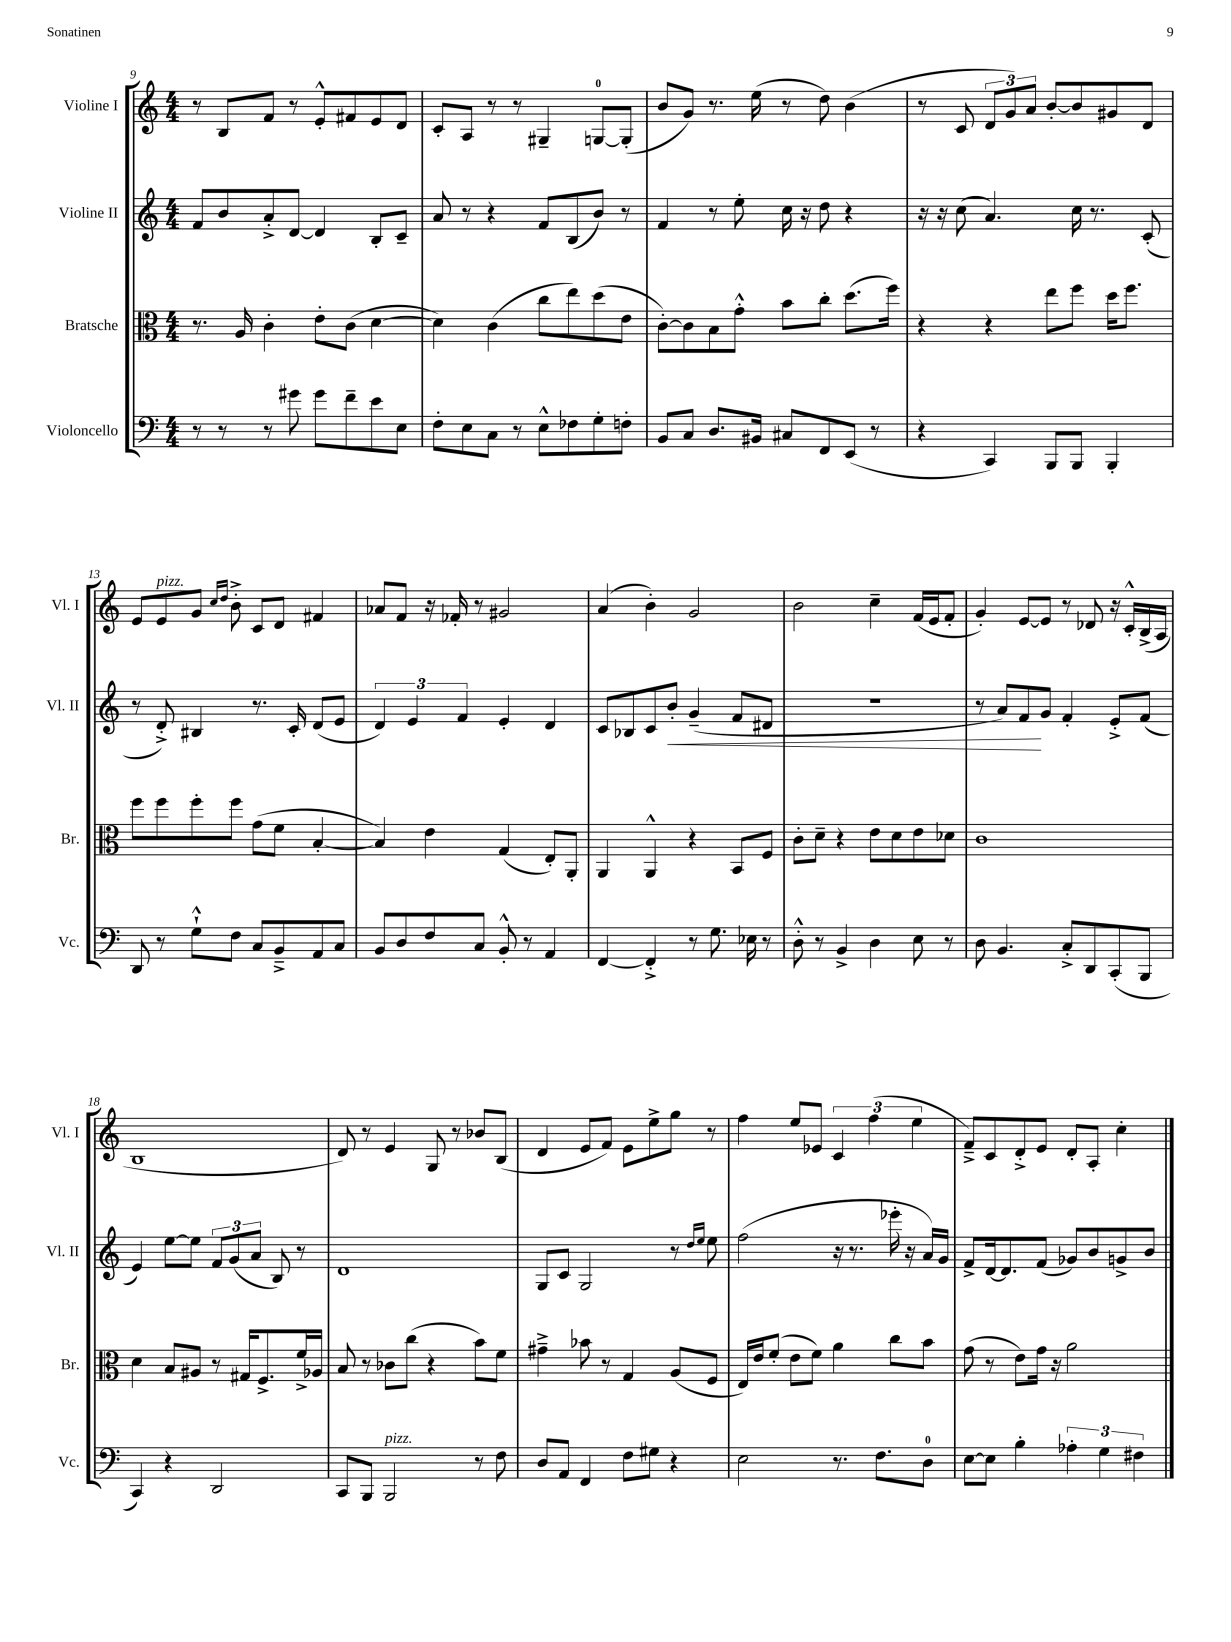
<<
\new StaffGroup <<
\new Staff = "s0" \with { instrumentName = "Violine I" shortInstrumentName = "Vl. I" } {
    \clef treble \key c \major \numericTimeSignature \time 4/4
    r8 b8 f'8 r8 e'8-.-^ fis'8 e'8 d'8 |
    c'8-. a8 r8 r8 gis4-- g8-0~ g8-.( |
    b'8 g'8) r8. e''16( r8 d''8) b'4( |
    r8 c'8 \tuplet 3/2 { d'8 g'8) a'8 } b'8~-. b'8 gis'8 d'8 |
    e'8 e'8^\markup { \italic "pizz." } g'8 \grace { c''16 d''16 } b'8-.-> c'8 d'8 fis'4 |
    aes'8 f'8 r16 fes'16-. r8 gis'2 |
    a'4( b'4-.) g'2 |
    b'2 c''4-- f'16( e'16 f'8-. |
    g'4-.) e'8~ e'8 r8 des'8 r16 c'16-.-^ b16->( a16 |
    b1 |
    d'8) r8 e'4 g8 r8 bes'8 b8( |
    d'4 e'8 f'8) e'8 e''8-> g''8 r8 |
    f''4 e''8 ees'8 \tuplet 3/2 { c'4 f''4( e''4 } |
    f'8--->) c'8 d'8-.-> e'8 d'8-. a8-. c''4-. \bar "|." |
}
\new Staff = "s1" \with { instrumentName = "Violine II" shortInstrumentName = "Vl. II" } {
    \clef treble \key c \major \numericTimeSignature \time 4/4
    f'8 b'8 a'8-.-> d'8~ d'4 b8-. c'8-- |
    a'8 r8 r4 f'8 b8( b'8) r8 |
    f'4 r8 e''8-. c''16 r16 d''8 r4 |
    r16 r16 c''8( a'4.) c''16 r8. c'8-.( |
    r8 d'8-.->) bis4 r8. c'16-. d'8( e'8 |
    \tuplet 3/2 { d'4) e'4 f'4 } e'4-. d'4 |
    c'8 bes8 c'8 b'8-.\< g'4--( f'8 dis'8 |
    R1 |
    r8 a'8) f'8\! g'8 f'4-. e'8-.-> f'8( |
    e'4) e''8~ e''8 \tuplet 3/2 { f'8 g'8( a'8 } b8) r8 |
    d'1 |
    g8 c'8 g2 r8 \grace { d''16 e''16 } e''8 |
    f''2( r16 r8. ees'''16-. r16 a'16) g'16 |
    f'8-> d'16~ d'8. f'8( ges'8) b'8 g'8-> b'8 \bar "|." |
}
\new Staff = "s2" \with { instrumentName = "Bratsche" shortInstrumentName = "Br." } {
    \clef alto \key c \major \numericTimeSignature \time 4/4
    r8. a16 c'4-. e'8-. c'8( d'4~ |
    d'4) c'4( c''8 e''8) d''8( e'8 |
    c'8~-.) c'8 b8 g'8-.-^ b'8 c''8-. d''8.( f''16) |
    r4 r4 e''8 f''8 d''16 f''8. |
    f''8 f''8 f''8-. f''8 g'8( f'8 b4~-. |
    b4) e'4 g4( e8-.) a,8-. |
    a,4 a,4-^ r4 b,8 f8 |
    c'8-. d'8-- r4 e'8 d'8 e'8 des'8 |
    c'1 |
    d'4 b8 ais8 r8 gis16 f8.-> f'16-> aes16 |
    b8 r8 ces'8 c''8( r4 b'8) f'8 |
    gis'4---> bes'8 r8 g4 a8( f8 |
    e16) e'16 f'8-.( e'8 f'8) a'4 c''8 b'8 |
    g'8( r8 e'8) g'16 r16 a'2 \bar "|." |
}
\new Staff = "s3" \with { instrumentName = "Violoncello" shortInstrumentName = "Vc." } {
    \clef bass \key c \major \numericTimeSignature \time 4/4
    r8 r8 r8 gis'8 gis'8 f'8-- e'8 e8 |
    f8-. e8 c8 r8 e8-^ fes8 g8-. f8-. |
    b,8 c8 d8. bis,16 cis8 f,8 e,8( r8 |
    r4 c,4) b,,8 b,,8 b,,4-. |
    d,8 r8 g8-!-^ f8 c8 b,8---> a,8 c8 |
    b,8 d8 f8 c8 b,8-.-^ r8 a,4 |
    f,4~ f,4-.-> r8 g8. ees16 r8 |
    d8-.-^ r8 b,4-> d4 e8 r8 |
    d8 b,4. c8-.-> d,8 c,8-.( b,,8 |
    c,4) r4 d,2 |
    c,8 b,,8 b,,2^\markup { \italic "pizz." } r8 f8 |
    d8 a,8 f,4 f8 gis8 r4 |
    e2 r8. f8. d8-0 |
    e8~ e8 b4-. \tuplet 3/2 { aes4-. g4 fis4 } \bar "|." |
}
>>
>>
\layout { \context { \Score currentBarNumber = #9 } }
